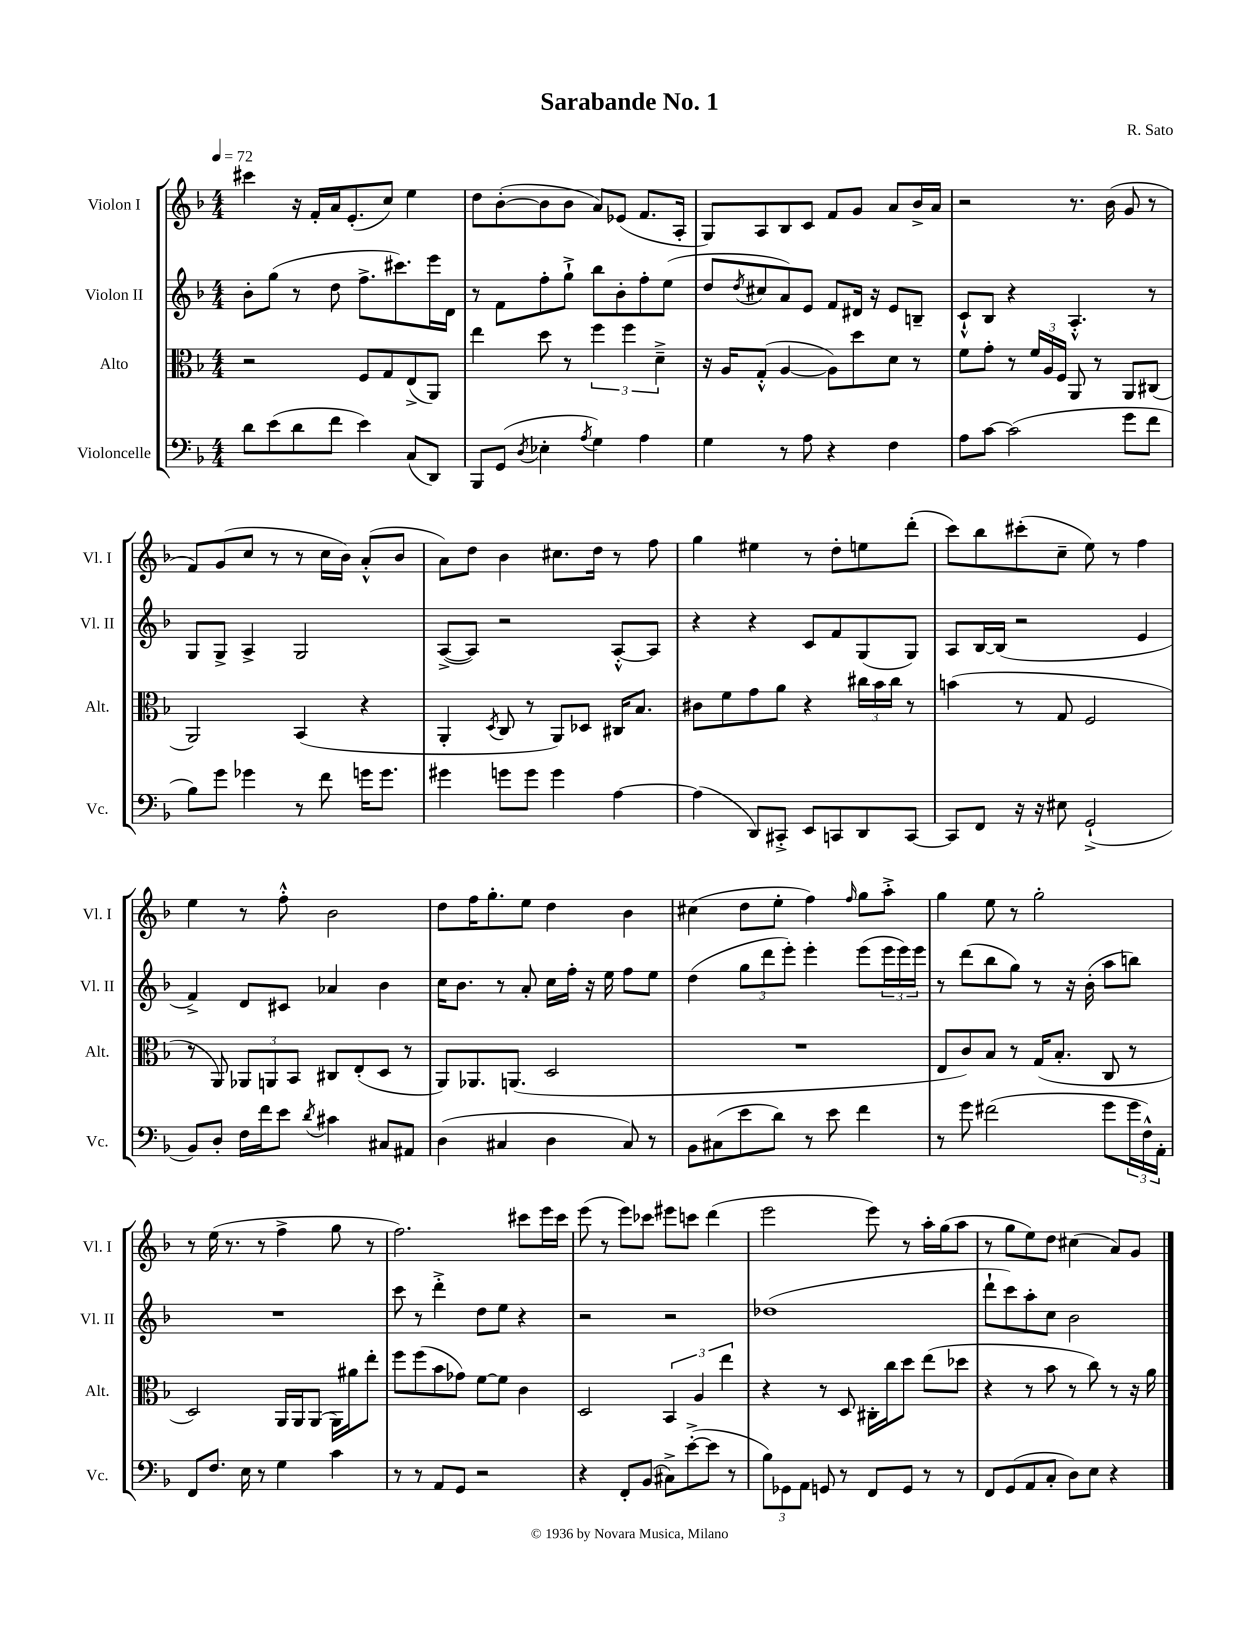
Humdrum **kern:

**kern	**kern	**kern	**kern
*staff4	*staff3	*staff2	*staff1
*clefF4	*clefC3	*clefG2	*clefG2
*k[b-]	*k[b-]	*k[b-]	*k[b-]
*M4/4	*M4/4	*M4/4	*M4/4
*MM72	*MM72	*MM72	*MM72
8d	2r	8b-'	4ccc#
(8e	.	(8gg	.
8d	.	8r	16r
.	.	.	16f'
8f	.	8dd	16a
.	.	.	(8.e'
4e)	8F	8.ff^	.
.	8G	.	8cc)
.	.	8.ccc#)	.
(8C	(8E^	.	4ee
8DD)	8AA)	16eee	.
.	.	16d	.
=	=	=	=
8BBB-	4ee	8r	8dd
(8GG	.	8f	([8b-'
8qD	.	.	.
4E-'	8dd	8ff'	8b-]
.	8r	8gg`^	8b-
8qA	.	.	.
4G)	6ff	8bb-	8a)
.	.	8b-'	(8e-
.	6ff	.	.
4A	.	8ff'	8.f
.	6d~^	.	.
.	.	(8ee	.
.	.	.	16A'
=	=	=	=
4G	16r	8dd	8G)
.	16A	.	.
.	.	8qdd	.
.	(8G'^^	8cc#	8A
8r	[4A	8a)	8B-
8A	.	8e	8c
4r	8A])	8f	8f
.	8dd	16d#	8g
.	.	16r	.
4F	8d	8e	8a
.	8r	8B~	16b-^
.	.	.	16a
=	=	=	=
8A	8f	8c`^^	2r
[8c	8g'	8B-	.
(2c]	8r	4r	.
.	24f	.	.
.	24A	.	.
.	24F	.	.
.	8AA	4.A'^^	8.r
.	8r	.	.
.	.	.	(16b-
8g	8AA	.	8g
8f	(8C#	8r	8r
=	=	=	=
8B-)	2AA)	8G	8f)
8g	.	8G^	(8g
4g-	.	4A^	8cc
.	.	.	8r
8r	(4BB-	2G	8r
8f	.	.	16cc
.	.	.	16b-)
16g	4r	.	(8a'^^
8.g	.	.	.
.	.	.	8b-
=	=	=	=
4g#	4AA'	([8A^	8a)
.	.	8A])	8dd
.	8qD	.	.
8g	8C	2r	4b-
8g	8r	.	.
4g	8AA)	.	8.cc#
.	8D-	.	.
.	.	.	16dd
[4A	16C#	[8A'^^	8r
.	8.B-	.	.
.	.	8A]	8ff
=	=	=	=
(4A]	8c#	4r	4gg
.	8f	.	.
8DD)	8g	4r	4ee#
8CC#'^	8a	.	.
8EE	4r	8c	8r
8CC	.	8f	8dd'
8DD	24cc#	(8G	8ee
.	24b-	.	.
.	24cc#	.	.
[8CC	8r	8G)	(8ddd'
=	=	=	=
8CC]	(4b	8A	8ccc)
8FF	.	[16B-	8bb-
.	.	(16B-]	.
16r	8r	2r	(8ccc#'
16r	.	.	.
8E#	8G	.	8cc~
(2GG`^	2F	.	8ee)
.	.	.	8r
.	.	4e	4ff
=	=	=	=
8BB-)	8r	4f^)	4ee
8D'	8AA)	.	.
16F	12AA-	8d	8r
16f	.	.	.
.	12AA	.	.
8e	.	8c#	8ff'^^
.	12BB-	.	.
8qd	.	.	.
4c#	8C#	4a-	2b-
.	(8E'	.	.
8C#	8D	4b-	.
8AA#	8r	.	.
=	=	=	=
(4D	8AA)	16cc	8dd
.	.	8.b-	.
.	8.AA-	.	16ff
.	.	.	8.gg'
4C#	.	8r	.
.	(8.AA	.	.
.	.	8a'	8ee
4D	2D	16cc	4dd
.	.	16ff'	.
.	.	16r	.
.	.	16ee	.
8C#)	.	8ff	4b-
8r	.	8ee	.
=	=	=	=
8BB-	1r	(4dd	(4cc#
(8C#	.	.	.
8e	.	12gg	8dd
.	.	12ddd	.
8d)	.	.	8ee'
.	.	12eee')	.
8r	.	4eee'	4ff)
8e	.	.	.
.	.	.	16qqff
4f	.	(8eee	8gg
.	.	24eee	8aa'^
.	.	24eee)	.
.	.	24eee	.
=	=	=	=
8r	8E	8r	4gg
8g	8c)	(8ddd	.
(2f#	8B-	8bb-	8ee
.	8r	8gg)	8r
.	(16G	8r	2gg'
.	8.B-'	.	.
.	.	16r	.
.	.	(16b-'	.
8g	8C	8aa	.
24g	8r	8bb)	.
24F^^)	.	.	.
24AA'	.	.	.
=	=	=	=
8FF	2D)	1r	8r
8.F	.	.	(16ee
.	.	.	8.r
16E	.	.	.
8r	.	.	8r
4G	16AA	.	4ff^
.	16AA	.	.
.	(8AA	.	.
4c	16AA)	.	8gg
.	16a#	.	.
.	8ee'	.	8r
=	=	=	=
8r	8ff	8ccc	2.ff)
8r	(8ff	8r	.
8AA	8b-	4ddd'^	.
8GG	8g-)	.	.
2r	[8f	8dd	.
.	8f]	8ee	.
.	4c	4r	8ccc#
.	.	.	16eee
.	.	.	16ccc#
=	=	=	=
4r	2D	2r	(8eee
.	.	.	8r
8FF'	.	.	8eee)
(8BB-	.	.	8ccc-
8C#^)	6BB-	2r	8eee#
([8e'^	.	.	8ccc
.	6A	.	.
8e]	.	.	(4ddd
.	6ee	.	.
8r	.	.	.
=	=	=	=
12B-)	4r	(1dd-	2eee
12GG-	.	.	.
12AA	.	.	.
8GG	8r	.	.
8r	8D	.	.
8FF	16C#'	.	8eee)
.	16cc	.	.
8GG	8dd	.	8r
8r	(8ee	.	16aa'
.	.	.	(16gg
8r	8dd-	.	8aa
=	=	=	=
8FF	4r	8ddd`	8r
(8GG	.	8ccc)	8gg
8AA	8r	8aa'	8ee)
8C'	8b-	8cc	8dd
8D)	8r	2b-	(4cc#
8E	8cc)	.	.
4r	8r	.	8a)
.	16r	.	8g
.	16a	.	.
==	==	==	==
*-	*-	*-	*-
